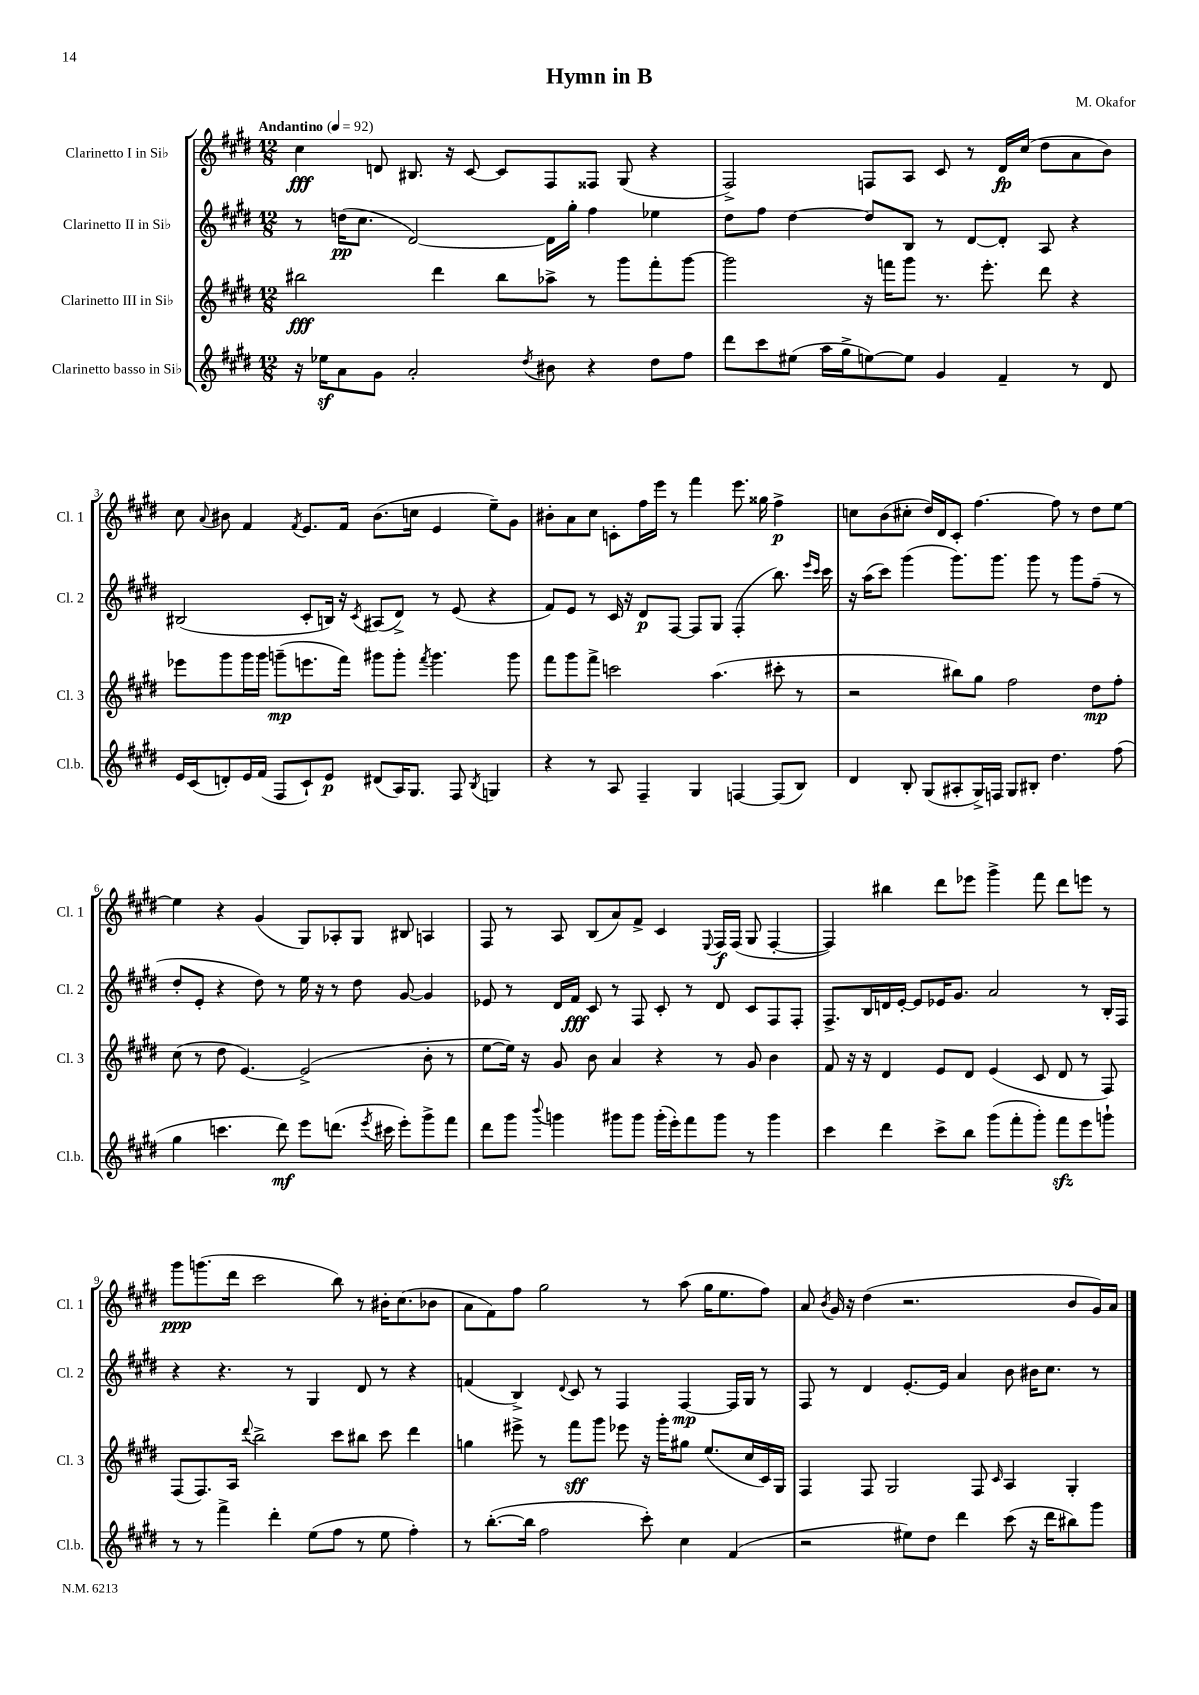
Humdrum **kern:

**kern	**kern	**kern	**kern
*staff4	*staff3	*staff2	*staff1
*clefG2	*clefG2	*clefG2	*clefG2
*k[f#c#g#d#]	*k[f#c#g#d#]	*k[f#c#g#d#]	*k[f#c#g#d#]
*M12/8	*M12/8	*M12/8	*M12/8
*MM92	*MM92	*MM92	*MM92
16r	2bb#\	8r	4cc#\
16ee-\LK	.	.	.
8a\	.	(16dd\LK	.
.	.	8.cc#\J	.
8g#\J	.	.	8d/
2a'/	.	[2d#/)	8.B#/
.	4ddd#\	.	.
.	.	.	16r
.	.	.	[8c#/
.	8bb#\L	.	8c#/]L
8qdd#/	.	.	.
8b#\	8aa-^\J	16d#\]LL	8F#/
.	.	16gg#'\JJ	.
4r	8r	4ff#\	8F##/J
.	8ggg#\L	.	(8G#/
8dd#\L	8fff#'\	4ee-\	4r
8ff#\J	[8ggg#\J	.	.
=	=	=	=
8ddd#\L	2ggg#\]	8dd#\L	2F#^/)
8ccc#\	.	8ff#\J	.
(8ee#\J	.	[4dd#\	.
16aa\LL	.	.	.
16gg#^\J	.	.	.
[8ee\)	16r	8dd#/]L	8F/L
.	16fff\LK	.	.
8ee\]J	8ggg#\J	8B/J	8A/J
4g#/	8.r	8r	8c#/
.	.	[8d#/L	8r
.	8.eee'\	.	.
4f#~/	.	8d#'/]J	16d#/LL
.	.	.	(16cc#/JJ
.	8ddd#\	8A/	8dd#\L
8r	4r	4r	8a\
8d#/	.	.	8b\J)
=	=	=	=
16e/LL	8eee-\L	(2B#/	8cc#\
(16c#/J	.	.	.
.	.	.	8qqa/
8d'/)	8ggg#\	.	8b#\
16e/L	16ggg#\L	.	4f#/
(16f#/JJ	16ggg#\JJ	.	.
8F#/L	(8ggg~\L	.	.
.	.	.	8qf#/
8c#`/)	8.eee\	8c#'/L	8.e/L
8e/J	.	16B/Jk)	.
.	16fff#\Jk)	16r	16f#/Jk
.	.	8qc#/	.
(8d#/L	8ggg#\L	(8A#/L	(8.b#\L
16A/K)	8ggg#'\J	8d#^/J)	.
8.G#/J	.	.	16cc\Jk
.	8qfff#/	.	.
.	4.ggg#\	8r	4e/
8F#/	.	(8e/	.
8qB/	.	.	.
4G/	.	4r	8ee~\L)
.	8ggg#\	.	8g#\J
=	=	=	=
4r	8fff#\L	8f#/L)	8b#'\L
.	8ggg#\	8e/J	8a\
8r	8fff#^\J	8r	8cc#\J
8A/	2ccc\	16c#/	8c'\L
.	.	16r	.
4F#~/	.	8d#/L	16ff#\L
.	.	.	16eee\JJ
.	.	[8F#/J	8r
4G#/	.	8F#/]L	4fff#\
.	(4.aa\	8G#/J	.
[4F/	.	(4F#'/	8.eee\
.	.	.	16gg##\
(8F/]L	8ccc#'\	8.bb\)	4ff#^\
8B/J)	8r	.	.
.	.	16qqeee/LL	.
.	.	16qqccc#/JJ	.
.	.	16ccc#\	.
=	=	=	=
4d#/	2r	16r	8cc\L
.	.	(16aa\LK	.
.	.	8ccc#\J)	(8b\
8B'/	.	(4ggg#\	8cc#'\J
(8G#/L	.	.	16dd#/LL)
.	.	.	16d#/J
8A#'/	8bb#\L)	8.ggg#\L)	8c#'/J
16G#^/L)	8gg#\J	.	[4.ff#\
16F/JJ	.	8.ggg#\J	.
8G#/L	2ff#\	.	.
8B#'/J	.	8ggg#\	.
4.dd#\	.	8r	8ff#\]
.	.	8ggg#\L	8r
.	8dd#\L	(8ff#~\J	8dd#\L
(8ff#\	8ff#'\J	8r	[8ee\J
=	=	=	=
4gg#\	(8cc#\	8dd#'/L	4ee\]
.	8r	8e'/J	.
4.ccc\	8dd#\	4r	4r
.	[4.e/)	.	.
.	.	8dd#\)	(4g#/
8ddd#\)	.	8r	.
8eee\L	(2e^/]	16ee\	8G#/L)
.	.	16r	.
(8.ddd\J	.	8r	8A-'/
.	.	8dd#\	8G#/J
8qeee/	.	.	.
16ccc#\	.	.	.
8eee'\L)	.	[8g#/	8B#/
8ggg#^\	8b'\	4g#/]	4A/
8fff#\J	8r	.	.
=	=	=	=
8ddd#\L	[8ee\L	8e-/	8F#/
8ggg#\J	16ee\]Jk)	8r	8r
.	16r	.	.
8qqbbb/	.	.	.
4ggg\	8g#/	16d#/LL	8A/
.	.	16f#/JJ	.
.	8b\	8c#/	(8B/L
8ggg#\L	4a/	8r	8a/)
8ggg#\J	.	8F#/	8f#^/J
(16ggg#'\LL	4r	8c#'/	4c#/
16eee'\J)	.	.	.
8fff#\	.	8r	.
.	.	.	8qqE/
8ggg#\J	8r	8d#/	16F#/LL
.	.	.	(16F#/JJ
8r	8g#/	8c#/L	8G#/
4ggg#\	4b\	8F#/	[4F#'/
.	.	8F#'/J	.
=	=	=	=
4ccc#\	8f#/	8.F#^/L	4F#/])
.	16r	.	.
.	16r	16B/L	.
4ddd#\	4d#/	16d/	4bb#\
.	.	[16e'/JJ	.
.	.	8e/]L	.
8ccc#^\L	8e/L	16e-/K	8ddd#\L
.	.	8.g#/J	.
8bb\J	8d#/J	.	8eee-\J
(8ggg#\L	(4e/	2a/	4ggg#^\
8fff#'\	.	.	.
8ggg#'\J)	8c#/	.	8fff#\
8fff#\L	8d#/	.	8ddd#\L
8eee\	8r	8r	8eee\J
8ggg`\J	8F#/)	16B'/LL	8r
.	.	16F#/JJ	.
=	=	=	=
8r	(8F#/L	4r	8ggg#\L
8r	8.F#/)	.	(8.ggg\
4fff#^\	.	4.r	.
.	16A/Jk	.	16ddd#\Jk
.	8qqddd#/	.	.
.	2bb^\	.	2ccc#\
4ddd#'\	.	.	.
.	.	8r	.
(8ee\L	.	4G#/	.
8ff#\J	8ccc#\L	.	8bb\)
8r	8bb#\J	8d#/	8r
8ee\	8ccc#\	8r	16b#'\LK
.	.	.	(8.cc#\
4ff#'\)	4ddd#\	4r	.
.	.	.	8b-\J
=	=	=	=
8r	4gg\	(4f/	8a\L
([8.bb'\L	.	.	8f#\)
.	8eee#^\	4B^/)	8ff#\J
16bb\]Jk	.	.	.
2ff#\	8r	.	2gg#\
.	.	8qqd#/	.
.	8fff#\L	8c#/	.
.	8ggg#\J	8r	.
.	8eee-\	4F#/	.
8ccc#'\)	16r	.	8r
.	16ggg#'\LK	.	.
4cc#\	8gg#\J	[4F#/	(8aa\
.	(8.ee/L	.	16gg#\LK
.	.	.	8.ee\
(4f#/	.	16F#/]LL	.
.	16cc#/L	16G#/JJ	.
.	16c#/)	8r	8ff#\J)
.	16G#/JJ	.	.
=	=	=	=
2r	4F#/	8F#/	8a/
.	.	.	8qb/
.	.	8r	16g#/
.	.	.	16r
.	8F#/	4d#/	(4dd#\
.	2G#/	.	.
8ee#\L)	.	[8.e'/L	2.r
8dd#\J	.	.	.
.	.	16e/]Jk	.
4ddd#\	.	4a/	.
.	8F#/	.	.
.	16qqc#/	.	.
(8ccc#\	4A/	8b\	.
16r	.	16b#\LK	.
16ddd#\LK	.	8.cc#\J	.
8bb#\)	4G#'/	.	8b/L
8ggg#\J	.	8r	16g#/L)
.	.	.	16a/JJ
==	==	==	==
*-	*-	*-	*-
